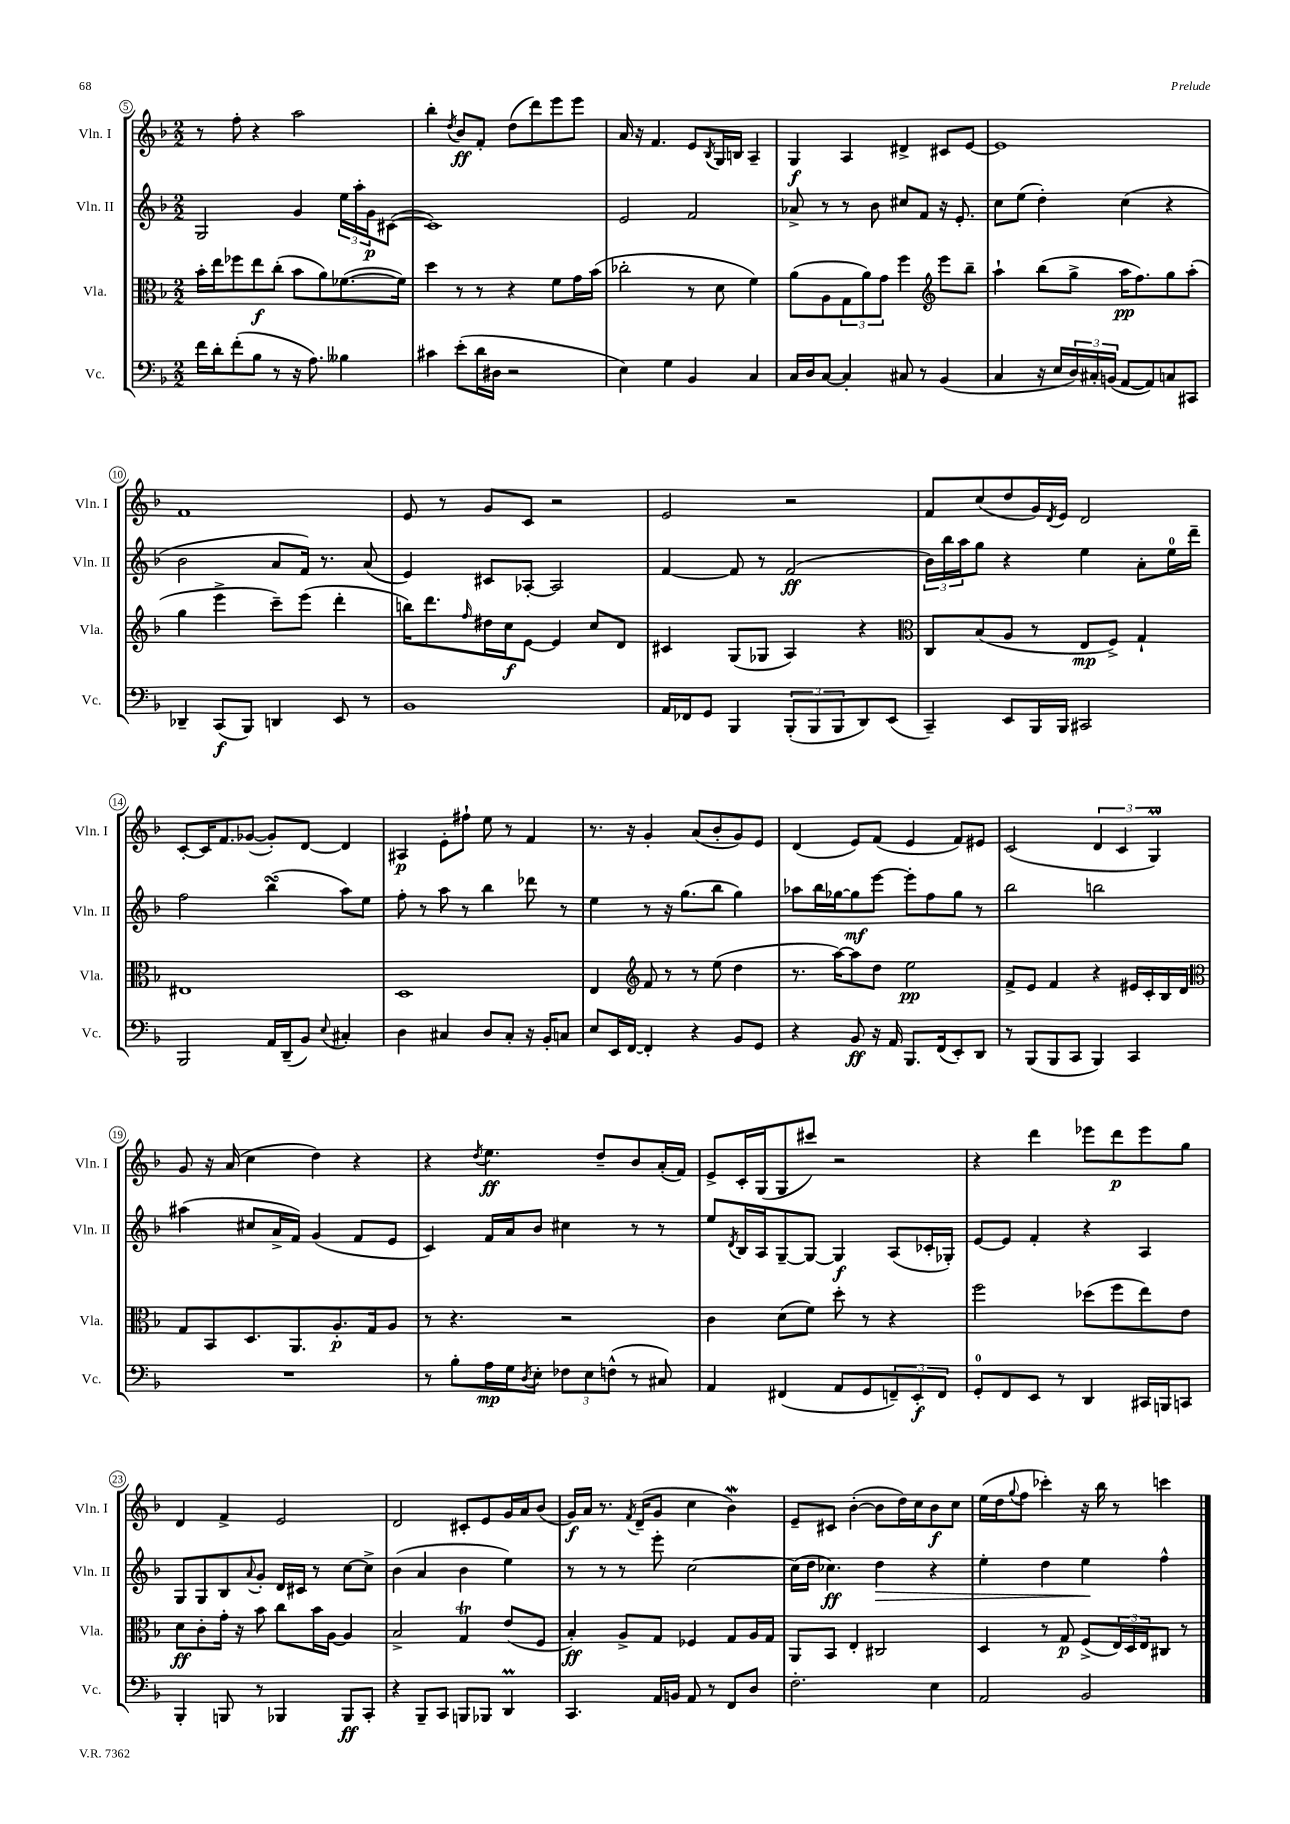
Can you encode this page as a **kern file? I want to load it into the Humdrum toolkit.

**kern	**kern	**kern	**kern
*staff4	*staff3	*staff2	*staff1
*clefF4	*clefC3	*clefG2	*clefG2
*k[b-]	*k[b-]	*k[b-]	*k[b-]
*M2/2	*M2/2	*M2/2	*M2/2
16f	16b-'	2G	8r
16d'	16ee	.	.
(8f'	8ff-	.	8ff'
8B-	8ee	.	4r
8r	(8cc'	.	.
16r	8b-	4g	2aa
8.A)	.	.	.
.	8a)	.	.
4B--	([8.f-	24ee	.
.	.	24aa'	.
.	.	24g	.
.	.	([8c#	.
.	16f-])	.	.
=	=	=	=
4c#	4dd	1c#])	4bb-'
.	.	.	8qdd
(8e'	8r	.	8b-
16d	8r	.	8f'
16D#	.	.	.
2r	4r	.	(8dd
.	.	.	8ddd)
.	8f	.	8eee
.	16g	.	8eee
.	(16b-	.	.
=	=	=	=
4E)	2cc-'	2e	16a
.	.	.	16r
.	.	.	4.f
4G	.	.	.
4BB-	8r	2f	8e
.	.	.	8qB-
.	8d	.	16G
.	.	.	16B
4C	4f)	.	4A~
=	=	=	=
16C	(8a	8a-^	4G
16D	.	.	.
[8C	8A	8r	.
4C']	12G	8r	4A
.	12a)	.	.
.	.	8b-	.
.	12g	.	.
8C#	4ff	8cc#	4d#^
8r	.	8f	.
*	*clefG2	*	*
(4BB-	8eee	16r	8c#
.	.	8.e'	.
.	8bb-~	.	[8e
=	=	=	=
4C	4aa`	8cc	1e]
.	.	(8ee	.
16r	(8bb-	4dd')	.
16E	.	.	.
24D)	8gg^	.	.
24C#'	.	.	.
(24BB	.	.	.
[8AA	16aa	(4cc	.
.	8.ff)	.	.
8AA])	.	.	.
8C	8gg	4r	.
8CC#	(8aa'	.	.
=	=	=	=
4DD-~	4gg	2b-	1f
(8CC	4eee^	.	.
8BBB-)	.	.	.
4DD	8ccc~)	8a	.
.	(8eee	16f)	.
.	.	8.r	.
8EE	4ddd'	.	.
8r	.	(8a	.
=	=	=	=
1BB-	16bb)	4e)	8e
.	8.ddd	.	.
.	.	.	8r
.	16qqff	.	.
.	16dd#	8c#	8g
.	16cc	.	.
.	[8e	[8A-'	8c
.	4e]	2A-]	2r
.	8cc	.	.
.	8d	.	.
=	=	=	=
16AA	4c#	[4f	2e
16FF-	.	.	.
8GG	.	.	.
4BBB-	(8G	8f]	.
.	8G-	8r	.
(12BBB-'	4A)	(2f	2r
12BBB-	.	.	.
12BBB-	.	.	.
8DD)	4r	.	.
(8EE	.	.	.
=	=	=	=
*	*clefC3	*	*
4CC~)	8C	24b-)	8f
.	.	24bb-	.
.	.	24aa	.
.	(8B-	8gg	(8cc
8EE	8A	4r	8dd
16BBB-	8r	.	16g)
.	.	.	8qd
16BBB-	.	.	16e
2CC#	8E	4ee	2d
.	8F^)	.	.
.	4G`	8a'	.
.	.	16ee	.
.	.	16ddd~	.
=	=	=	=
2BBB-	1E#	2ff	[8c'
.	.	.	16c]
.	.	.	8.f
.	.	.	([8g-
16AA	.	(4bb-	8g-'])
(16DD~	.	.	.
8BB-)	.	.	[8d
8qqE	.	.	.
4C#'	.	8aa)	4d]
.	.	8ee	.
=	=	=	=
4D	1D	8ff'	4A#
.	.	8r	.
4C#	.	8aa	8e'
.	.	8r	8ff#`
8D	.	4bb-	8ee
8C#'	.	.	8r
16r	.	8ddd-	4f
16BB-'	.	.	.
8C	.	8r	.
=	=	=	=
8E	4E	4ee	8.r
16EE	.	.	.
[16FF	.	.	16r
*	*clefG2	*	*
4FF']	8f	8r	4g'
.	8r	16r	.
.	.	(8.gg	.
4r	8r	.	(8a
.	(8ee	8bb-	8b-'
8BB-	4dd	4gg)	8g)
8GG	.	.	8e
=	=	=	=
4r	8.r	8aa-	(4d
.	.	16bb-	.
.	[16aa)	[16gg-	.
8BB-	8aa]	8gg-]	8e)
16r	8dd	[8eee	(8f
16AA	.	.	.
8.BBB-	2ee	8eee']	4e
.	.	8ff	.
(16FF	.	.	.
8EE')	.	8gg-	8f)
8DD	.	8r	8e#
=	=	=	=
8r	8f^	2bb-	(2c
(8BBB-	8e	.	.
8BBB-	4f	.	.
8CC	.	.	.
4BBB-)	4r	2bb	6d
.	.	.	6c
4CC	16e#	.	.
.	16c'	.	.
.	.	.	6G)
.	16B-	.	.
.	16d	.	.
=	=	=	=
*	*clefC3	*	*
1r	8G	(4aa#	8g
.	8BB-	.	16r
.	.	.	(16a
.	8.D	8cc#	4cc
.	.	16a^	.
.	8.AA	16f)	.
.	.	(4g	4dd)
.	8.A'	.	.
.	.	8f	4r
.	16G	.	.
.	8A	8e	.
=	=	=	=
8r	8r	4c)	4r
8B-'	4.r	.	.
.	.	.	8qdd
16A	.	16f	4.ee
16G	.	16a	.
8qD	.	.	.
8E'	.	8b-	.
12F-	2r	4cc#	.
12E	.	.	.
.	.	.	8dd~
(12F^^	.	.	.
8r	.	8r	8b-
8C#)	.	8r	(16a'
.	.	.	16f)
=	=	=	=
4AA	4c	8ee	8e^
.	.	8qd	.
.	.	16B-	16c'
.	.	16A	(16G
(4FF#	(8d	[8G~	8G
.	8f)	8G_	8ccc#)
8AA	8dd'	4G]	2r
8GG	8r	.	.
12FF~)	4r	(8A	.
12EE'	.	.	.
.	.	16c-'	.
12FF	.	.	.
.	.	16G-')	.
=	=	=	=
8GG'	2ff	[8e	4r
8FF	.	8e]	.
8EE	.	4f'	4ddd
8r	.	.	.
4DD	(8dd-	4r	8eee-
.	8ff	.	8ddd
16CC#	8ee)	4A	8eee-
16BBB	.	.	.
8CC	8e	.	8gg
=	=	=	=
4BBB-'	8d	8G	4d
.	8c'	8G	.
8BBB	16g'	8B-	4f^
.	16r	.	.
.	.	8qqa	.
8r	8b-	8g'	.
4BBB-	8cc	16d	2e
.	.	16c#	.
.	16b-	8r	.
.	[16A	.	.
8BBB-	4A]	[8cc	.
8CC'	.	8cc^]	.
=	=	=	=
4r	2B-^	(4b-	2d
8BBB-~	.	4a	.
8CC	.	.	.
8BBB	4G	4b-	8c#'
8BBB-	.	.	8e
4DD	(8e	4ee)	16g
.	.	.	16a
.	8F	.	(8b-
=	=	=	=
4.CC	4B-')	8r	16g)
.	.	.	16a
.	.	8r	8.r
.	8A^	8r	.
.	.	.	8qf
.	.	.	(16d~
16AA	8G	8eee'	8g
16BB	.	.	.
8AA	4F-	[2cc	4cc
8r	.	.	.
8FF	8G	.	4b-)
8D	16A	.	.
.	16G	.	.
=	=	=	=
2.F'	8AA	(16cc]	8e~
.	.	16dd	.
.	8BB-	4.cc-)	8c#
.	4E'	.	([4b-'
.	2C#	4dd	8b-]
.	.	.	16dd)
.	.	.	16cc
4E	.	4r	8b-
.	.	.	8cc
=	=	=	=
2AA	4D	4ee'	(16ee
.	.	.	16dd
.	.	.	8qqgg
.	.	.	8ff
.	8r	4dd	4ccc-')
.	8G	.	.
2BB-	(8F^	4ee	16r
.	.	.	16bb-
.	24E)	.	8r
.	24D	.	.
.	24E	.	.
.	8C#	4ff^^	4ccc
.	8r	.	.
==	==	==	==
*-	*-	*-	*-
